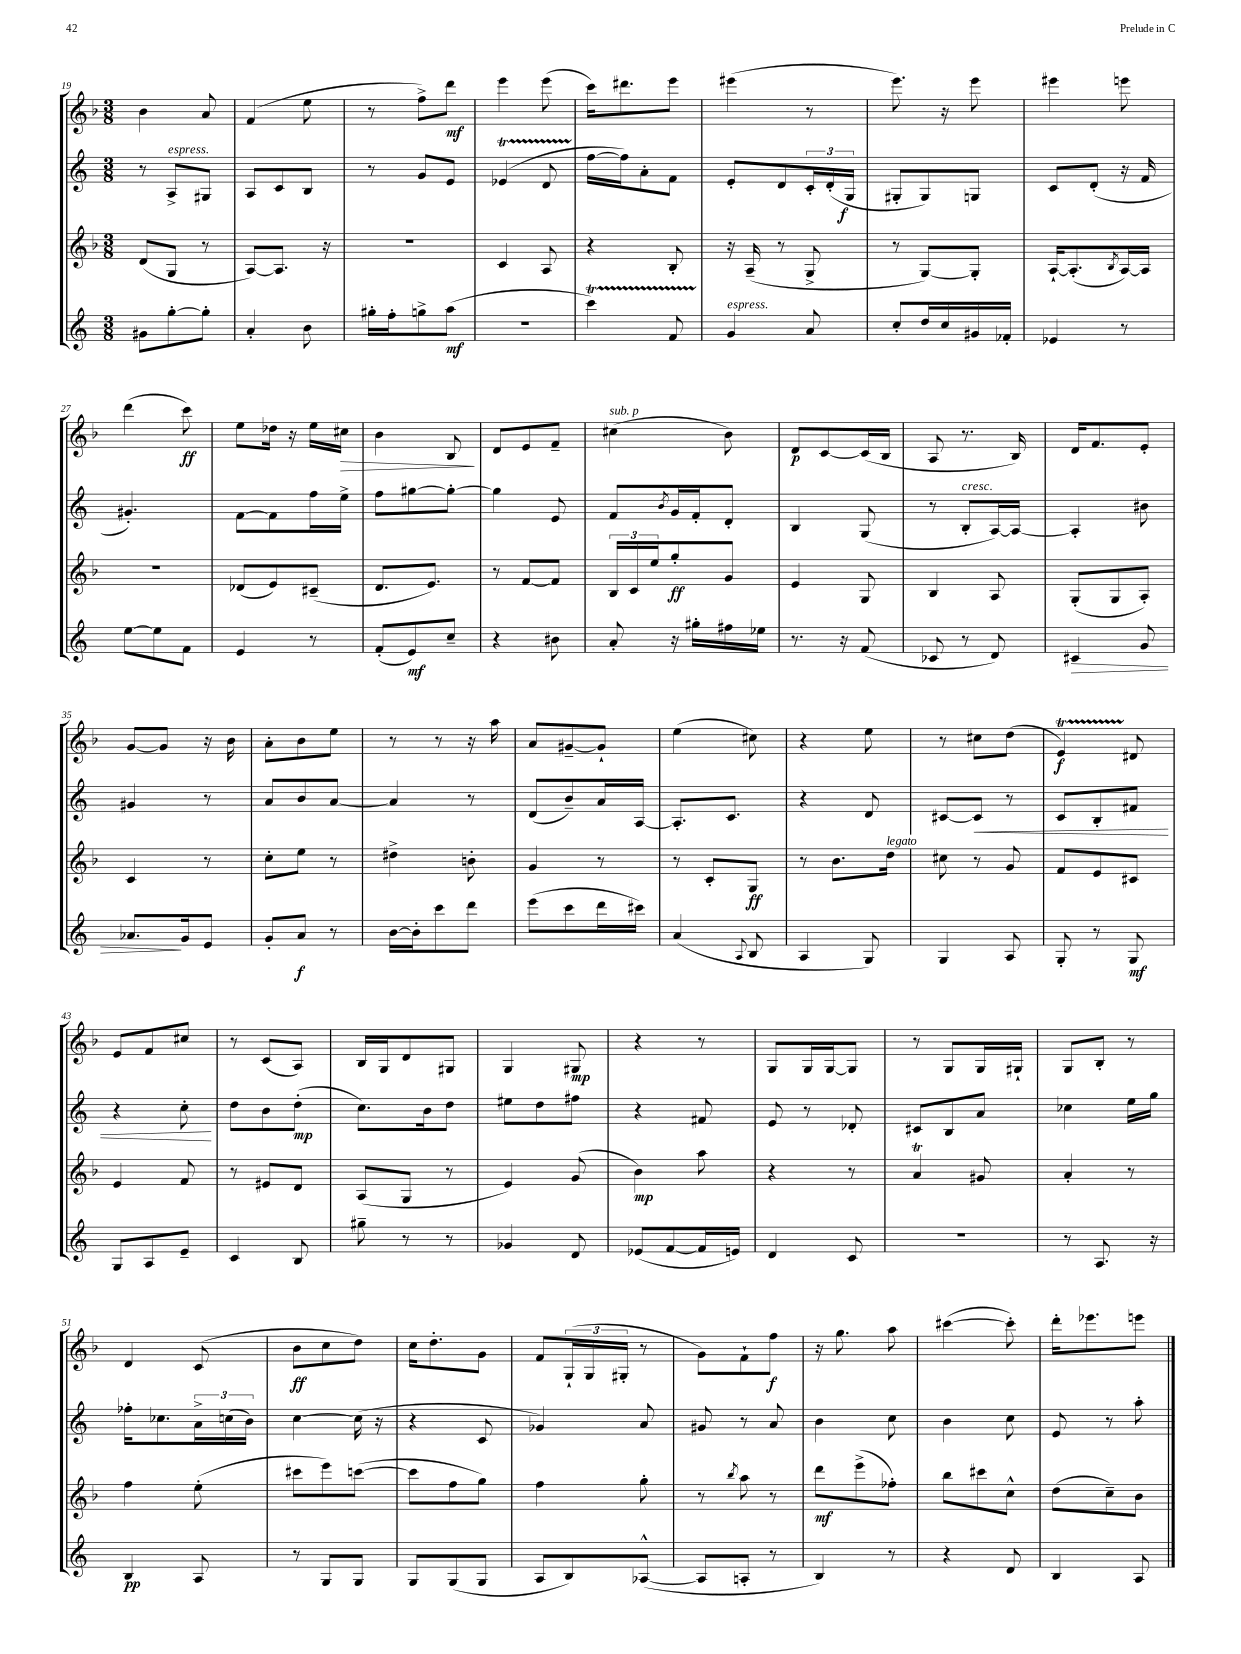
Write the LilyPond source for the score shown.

<<
\new StaffGroup <<
\new Staff = "s0" {
    \clef treble \key f \major \numericTimeSignature \time 3/8
    bes'4 a'8 |
    f'4( e''8 |
    r8 f''8->) d'''8\mf |
    e'''4 e'''8( |
    c'''16) dis'''8. e'''8 |
    eis'''4( r8 |
    e'''8.) r16 e'''8 |
    eis'''4 e'''8 |
    d'''4( c'''8\ff) |
    e''8 des''16 r16 e''16 cis''16\> |
    bes'4 bes8\! |
    d'8 e'8 f'8-- |
    cis''4^\markup { \italic "sub. p" }( bes'8) |
    d'8\p c'8~ c'16( bes16 |
    a8 r8. bes16) |
    d'16 f'8. e'8-. |
    g'8~ g'8 r16 bes'16 |
    a'8-. bes'8 e''8 |
    r8 r8 r16 a''16 |
    a'8 gis'8~-- gis'8-! |
    e''4( cis''8) |
    r4 e''8 |
    r8 cis''8 d''8( |
    e'4\startTrillSpan\f) dis'8\stopTrillSpan |
    e'8 f'8 cis''8 |
    r8 c'8( a8) |
    bes16 g16 d'8 gis8 |
    g4 gis8\mp |
    r4 r8 |
    g8 g16 g16~ g8 |
    r8 g8 g16 gis16-! |
    g8 bes8-. r8 |
    d'4 c'8( |
    bes'8\ff c''8 d''8) |
    c''16 d''8.-. g'8 |
    f'8 \tuplet 3/2 { g16-!( g16 gis16-. } r8 |
    g'8) f'8-! f''8\f |
    r16 g''8. a''8 |
    cis'''4~( cis'''8-.) |
    d'''16-. ees'''8. e'''8 \bar "|." |
}
\new Staff = "s1" {
    \clef treble \key c \major \numericTimeSignature \time 3/8
    r8 a8->^\markup { \italic "espress." } gis8 |
    a8 c'8 b8 |
    r8 g'8 e'8 |
    ees'4\startTrillSpan( d'8 |
    f''16~\stopTrillSpan f''16) a'8-. f'8 |
    e'8-. d'8 \tuplet 3/2 { c'16-. d'16-.( g16\f } |
    gis8-. gis8) g8 |
    c'8 d'8-.( r16 f'16 |
    gis'4.-.) |
    f'8~ f'8 f''16 e''16-> |
    f''8 gis''8~ gis''8~-. |
    gis''4 e'8 |
    f'8 \acciaccatura { b'8 } g'16 f'16-. d'8-. |
    b4 g8( |
    r8 b8-.^\markup { \italic "cresc." } a16~) a16~ |
    a4-. bis'8 |
    gis'4 r8 |
    a'8 b'8 a'8~ |
    a'4 r8 |
    d'8( b'8--) a'16 a16~ |
    a8.-. c'8. |
    r4 d'8 |
    cis'8~ cis'8\< r8 |
    c'8 b8-. fis'8 |
    r4 c''8-.\! |
    d''8 b'8 d''8-.\mp( |
    c''8.) b'16 d''8 |
    eis''8 d''8 fis''8 |
    r4 fis'8 |
    e'8 r8 des'8-. |
    cis'8 b8 a'8 |
    ces''4 e''16 g''16 |
    fes''16-. ces''8. \tuplet 3/2 { a'16-> c''16( b'16) } |
    c''4~ c''16( r16 |
    r4 c'8 |
    ges'4) a'8 |
    gis'8 r8 a'8 |
    b'4 c''8 |
    b'4 c''8 |
    e'8 r8 a''8-. \bar "|." |
}
\new Staff = "s2" {
    \clef treble \key f \major \numericTimeSignature \time 3/8
    d'8( g8 r8 |
    a8~) a8. r16 |
    R4. |
    c'4 a8 |
    r4 bes8-. |
    r16 a16--( r8 g8-> |
    r8 g8~) g8-. |
    a16~-! a8.-.( \acciaccatura { bes8 } a16~) a16 |
    R4. |
    des'8( e'8) cis'8--( |
    d'8. e'8.) |
    r8 f'8~ f'8 |
    \tuplet 3/2 { bes16 c'16 e''16 } g''8-.\ff g'8 |
    e'4 g8 |
    bes4 a8 |
    g8-.( g8 a8-.) |
    c'4 r8 |
    c''8-. e''8 r8 |
    dis''4-> b'8-. |
    g'4 r8 |
    r8 c'8-. g8\ff |
    r8 bes'8. d''16^\markup { \italic "legato" } |
    cis''8 r8 g'8 |
    f'8 e'8 cis'8 |
    e'4 f'8 |
    r8 eis'8 d'8 |
    a8( g8 r8 |
    e'4) g'8( |
    bes'4\mp) a''8 |
    r4 r8 |
    a'4\trill gis'8 |
    a'4-. r8 |
    f''4 e''8-.( |
    cis'''8 e'''8) c'''8~( |
    c'''8 f''8 g''8) |
    f''4 g''8-. |
    r8 \acciaccatura { bes''8 } a''8 r8 |
    d'''8\mf e'''8->( fes''8-.) |
    bes''8 cis'''8 c''8-^ |
    d''8( c''8--) bes'8 \bar "|." |
}
\new Staff = "s3" {
    \clef treble \key c \major \numericTimeSignature \time 3/8
    gis'8 g''8~-. g''8-. |
    a'4-. b'8 |
    gis''16-. f''16-. g''8-> a''8\mf( |
    R4. |
    c'''4\startTrillSpan) f'8 |
    g'4\stopTrillSpan^\markup { \italic "espress." } a'8 |
    c''8-. d''16 c''16 gis'16 fes'16-. |
    ees'4 r8 |
    e''8~ e''8 f'8 |
    e'4 r8 |
    f'8-.( e'8\mf) c''8-- |
    r4 bis'8 |
    a'8-. r16 gis''16-. fis''16 ees''16 |
    r8. r16 f'8( |
    ces'8 r8 d'8) |
    cis'4\> g'8 |
    aes'8.\! g'16 e'8 |
    g'8-. a'8\f r8 |
    b'16~ b'16-. c'''8 d'''8 |
    e'''8( c'''8 d'''16 cis'''16) |
    a'4( \appoggiatura { a8 } b8 |
    a4 g8) |
    g4 a8 |
    g8-. r8 g8\mf |
    g8 a8 e'8-- |
    c'4 b8 |
    gis''8-- r8 r8 |
    ges'4 d'8 |
    ees'8( f'8~ f'16 e'16) |
    d'4 c'8 |
    r4. |
    r8 a8. r16 |
    b4\pp a8 |
    r8 g8 g8 |
    g8 g8( g8 |
    a8 b8) aes8~-^( |
    aes8 a8-. r8 |
    b4) r8 |
    r4 d'8 |
    b4 a8 \bar "|." |
}
>>
>>
\layout { \context { \Score currentBarNumber = #19 } }
